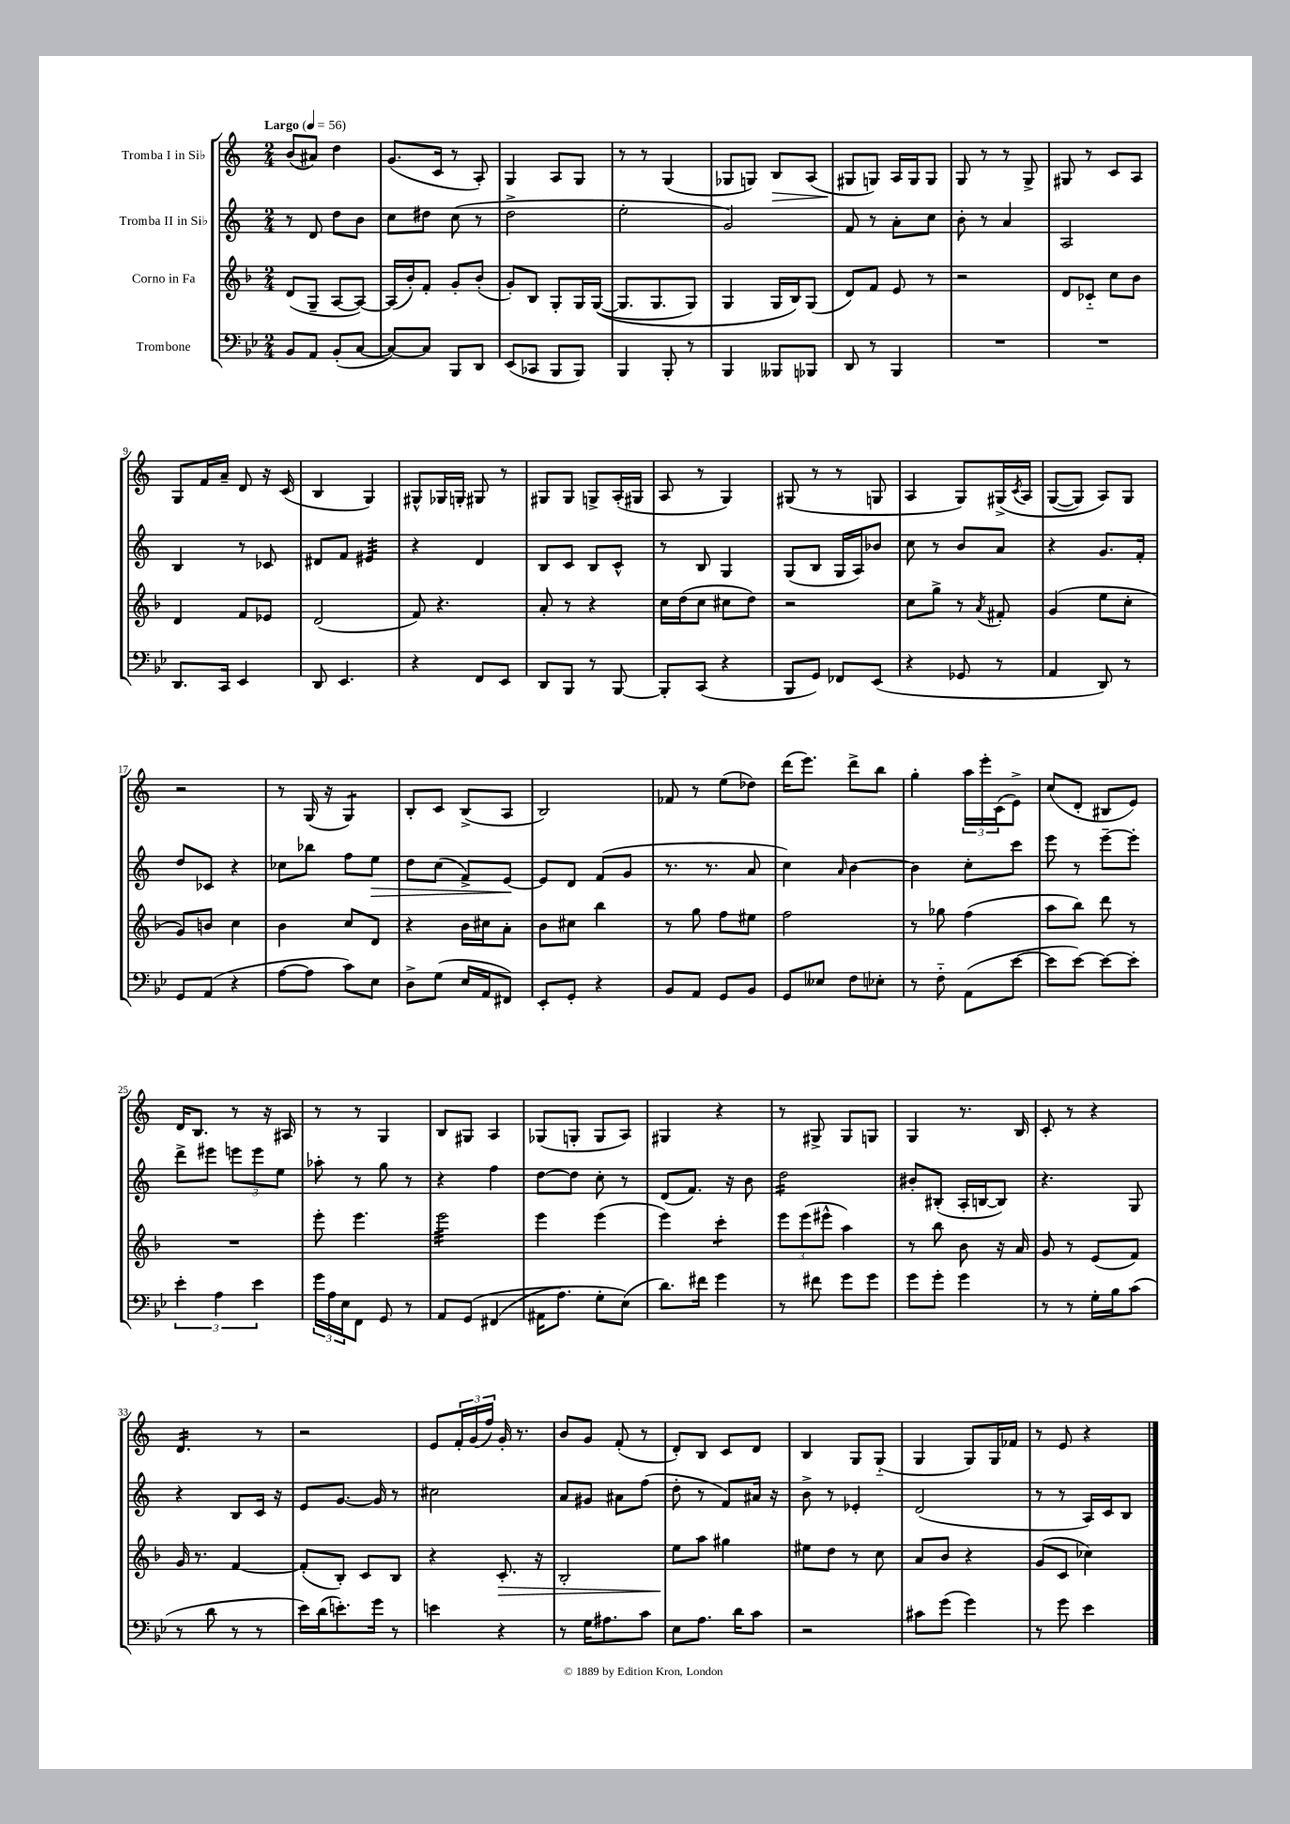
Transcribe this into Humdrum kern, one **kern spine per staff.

**kern	**kern	**kern	**kern
*staff4	*staff3	*staff2	*staff1
*clefF4	*clefG2	*clefG2	*clefG2
*k[b-e-]	*k[b-]	*k[]	*k[]
*M2/4	*M2/4	*M2/4	*M2/4
*MM56	*MM56	*MM56	*MM56
8BB-	(8d	8r	(8b
8AA	8G~	8d	8a#)
(8BB-'	[8A	8dd	4dd
[8C	8A_)	8b	.
=	=	=	=
8C_)	(16A]	8cc	(8.g
.	16b-')	.	.
8C]	8f'	8dd#	.
.	.	.	16c
8BBB-	8g'	(8cc	8r
8DD	(8b-'	8r	8A')
=	=	=	=
(8EE-	8g')	2dd^	4G
8CC-	8B-	.	.
8BBB-	8G'	.	8A
8BBB-)	16G	.	8G
.	&(([16G	.	.
=	=	=	=
4BBB-	8.G]	2ee'	8r
.	.	.	8r
.	8.G	.	.
8BBB-'	.	.	(4G
8r	8G)	.	.
=	=	=	=
4BBB-	4G	2g)	8G-
.	.	.	8G)
8BBB--	16G	.	8B
.	16B-&)	.	.
8BBB-	(8G	.	(8A
=	=	=	=
8DD	8d)	8f	8G#
8r	8f	8r	8G)
4BBB-	8e	8a'	16A
.	.	.	16G
.	8r	8cc	8G
=	=	=	=
2r	2r	8b'	8G
.	.	8r	8r
.	.	4a	8r
.	.	.	8G^
=	=	=	=
2r	8d	2A	8G#
.	8c-'~	.	8r
.	8cc	.	8c
.	8b-	.	8A
=	=	=	=
8.DD	4d	4B	8G
.	.	.	16f
16CC	.	.	16a~
4EE-	8f	8r	8d
.	8e-	8c-	16r
.	.	.	(16c
=	=	=	=
8DD	(2d	8d#	4B
4.EE-	.	8f	.
.	.	4e#	4G)
=	=	=	=
4r	8f)	4r	8G#^^
.	4.r	.	16G-
.	.	.	16G'
8FF	.	4d	8G#
8EE-	.	.	8r
=	=	=	=
8DD	8a'	8B	8G#
8BBB-	8r	8c	8G#
8r	4r	8B	8G^
[8BBB-	.	8c^^	(16A'
.	.	.	16G#
=	=	=	=
8BBB-']	16cc	8r	8A
.	(16dd	.	.
(8CC	8cc	8B	8r
4r	8cc#	4G	4G)
.	8dd)	.	.
=	=	=	=
8BBB-	2r	(8G	(8G#
8GG)	.	8B	8r
8FF-	.	16G	8r
.	.	16A)	.
(8EE-	.	8b-	8G
=	=	=	=
4r	8cc	8cc	4A
.	8gg^	8r	.
8GG-	8r	8b	8G)
.	8qa	.	.
8r	8f#'	8a	&(16G#^
.	.	.	8qc
.	.	.	16A
=	=	=	=
4AA	(4g	4r	([8G
.	.	.	8G])
8DD)	8ee	8.g	8A&)
8r	8cc'	.	8G
.	.	16f'	.
=	=	=	=
8GG	8g)	8dd	2r
(8AA	8b	8c-	.
4r	4cc	4r	.
=	=	=	=
[8A	4b-	8cc-	8r
8A]	.	8bb-	(16G
.	.	.	16r
8c)	8cc	8ff	4G)
8E-	8d	8ee	.
=	=	=	=
8D^	4r	8dd	8B'
(8G	.	(8cc	8c
16E-	16b-	8f^)	(8B^
16AA	16cc#	.	.
8FF#)	8a'	[8e	8A
=	=	=	=
8EE-'	8b-	8e]	2B)
8GG'	8cc#	8d	.
4r	4bb-	(8f	.
.	.	8g	.
=	=	=	=
8BB-	8r	8.r	8f-
8AA	8gg	.	8r
.	.	8.r	.
8GG	8ff	.	(8ee
8BB-	8ee#	8a	8dd-)
=	=	=	=
8GG	2ff	4cc)	(16ddd
.	.	.	8.eee)
8E--	.	.	.
.	.	16qqa	.
8F	.	[4b	8ddd^
8E-'	.	.	8bb
=	=	=	=
8r	8r	4b]	4gg'
8F'~	8gg-	.	.
(8AA	(4ff	8cc'	24aa
.	.	.	24eee'
.	.	.	(24c
[8e-	.	8ccc	8e^)
=	=	=	=
8e-]	8aa	8eee	(8cc
[8e-)	8bb-)	8r	8d'
8e-_	8ddd	[8eee~	8B#
8e-']	8r	8eee']	8e)
=	=	=	=
6e-'	2r	8ddd^	16d
.	.	.	8.B
.	.	8eee#	.
6A	.	.	.
.	.	12eee	8r
6e-	.	12eee	.
.	.	.	16r
.	.	12ee	.
.	.	.	16A#
=	=	=	=
24g	8eee'	8aa-'	8r
24A	.	.	.
24E-	.	.	.
8FF	4.eee	8r	8r
8GG	.	8gg	4G
8r	.	8r	.
=	=	=	=
8AA	2eee	4r	8B
&(8GG	.	.	8G#
(4FF#	.	4ff	4A
=	=	=	=
16AA#	4eee	[8dd	(8G-
8.A)	.	.	.
.	.	8dd]	8G'
8G'	(4eee	8cc'	8G
(8E-&)	.	8r	8A)
=	=	=	=
8.d)	4eee)	(8d	4G#
.	.	8.f)	.
16f#	.	.	.
4g	4ccc'	.	4r
.	.	16r	.
.	.	8b	.
=	=	=	=
8r	12eee	2dd	8r
.	(12eee	.	.
8f#	.	.	8G#^
.	12eee#^^	.	.
8g	4aa)	.	8G#
8g	.	.	8G
=	=	=	=
8g	8r	8b#'	4G
8g'	8bb-	(8B#'	.
4g	8b-	16A'	8.r
.	.	[16B	.
.	16r	8B])	.
.	16a	.	16B
=	=	=	=
8r	8g	4.r	8c'
8r	8r	.	8r
16G'	(8e	.	4r
16B-	.	.	.
(8c	8f)	8G	.
=	=	=	=
8r	16g	4r	4.d
.	8.r	.	.
8d	.	.	.
8r	[4f	8B	.
8r	.	16c	8r
.	.	16r	.
=	=	=	=
16e-)	(8f']	8e	2r
(16d	.	.	.
8.e')	8B-')	[8.g	.
.	8c	.	.
16g	.	16g]	.
8r	8B-	8r	.
=	=	=	=
4e	4r	2cc#	8e
.	.	.	24f'
.	.	.	(24g
.	.	.	24ff)
4r	8.c'	.	16g'
.	.	.	8.r
.	16r	.	.
=	=	=	=
8r	2B-'	8a	8b
16G	.	8g#	8g
8.A#	.	.	.
.	.	8a#	(8f'
8c	.	(8ff	8r
=	=	=	=
8E-	8ee	8dd'	8d')
8.A	8aa	8r	8B
.	4gg#	8f)	8c
16d	.	.	.
8c	.	16a#	8d
.	.	16r	.
=	=	=	=
2r	8ee#	8b^	4B
.	8dd	8r	.
.	8r	4e-'	8G
.	8cc	.	(8G'~
=	=	=	=
8c#	8a	(2d	4G
(8g	8b-	.	.
4g)	4r	.	8G)
.	.	.	16G
.	.	.	16f-
=	=	=	=
8r	(8g	8r	8r
8g	8c	8r	8e
4e-	4cc-)	16A)	4r
.	.	16c	.
.	.	8B	.
==	==	==	==
*-	*-	*-	*-
